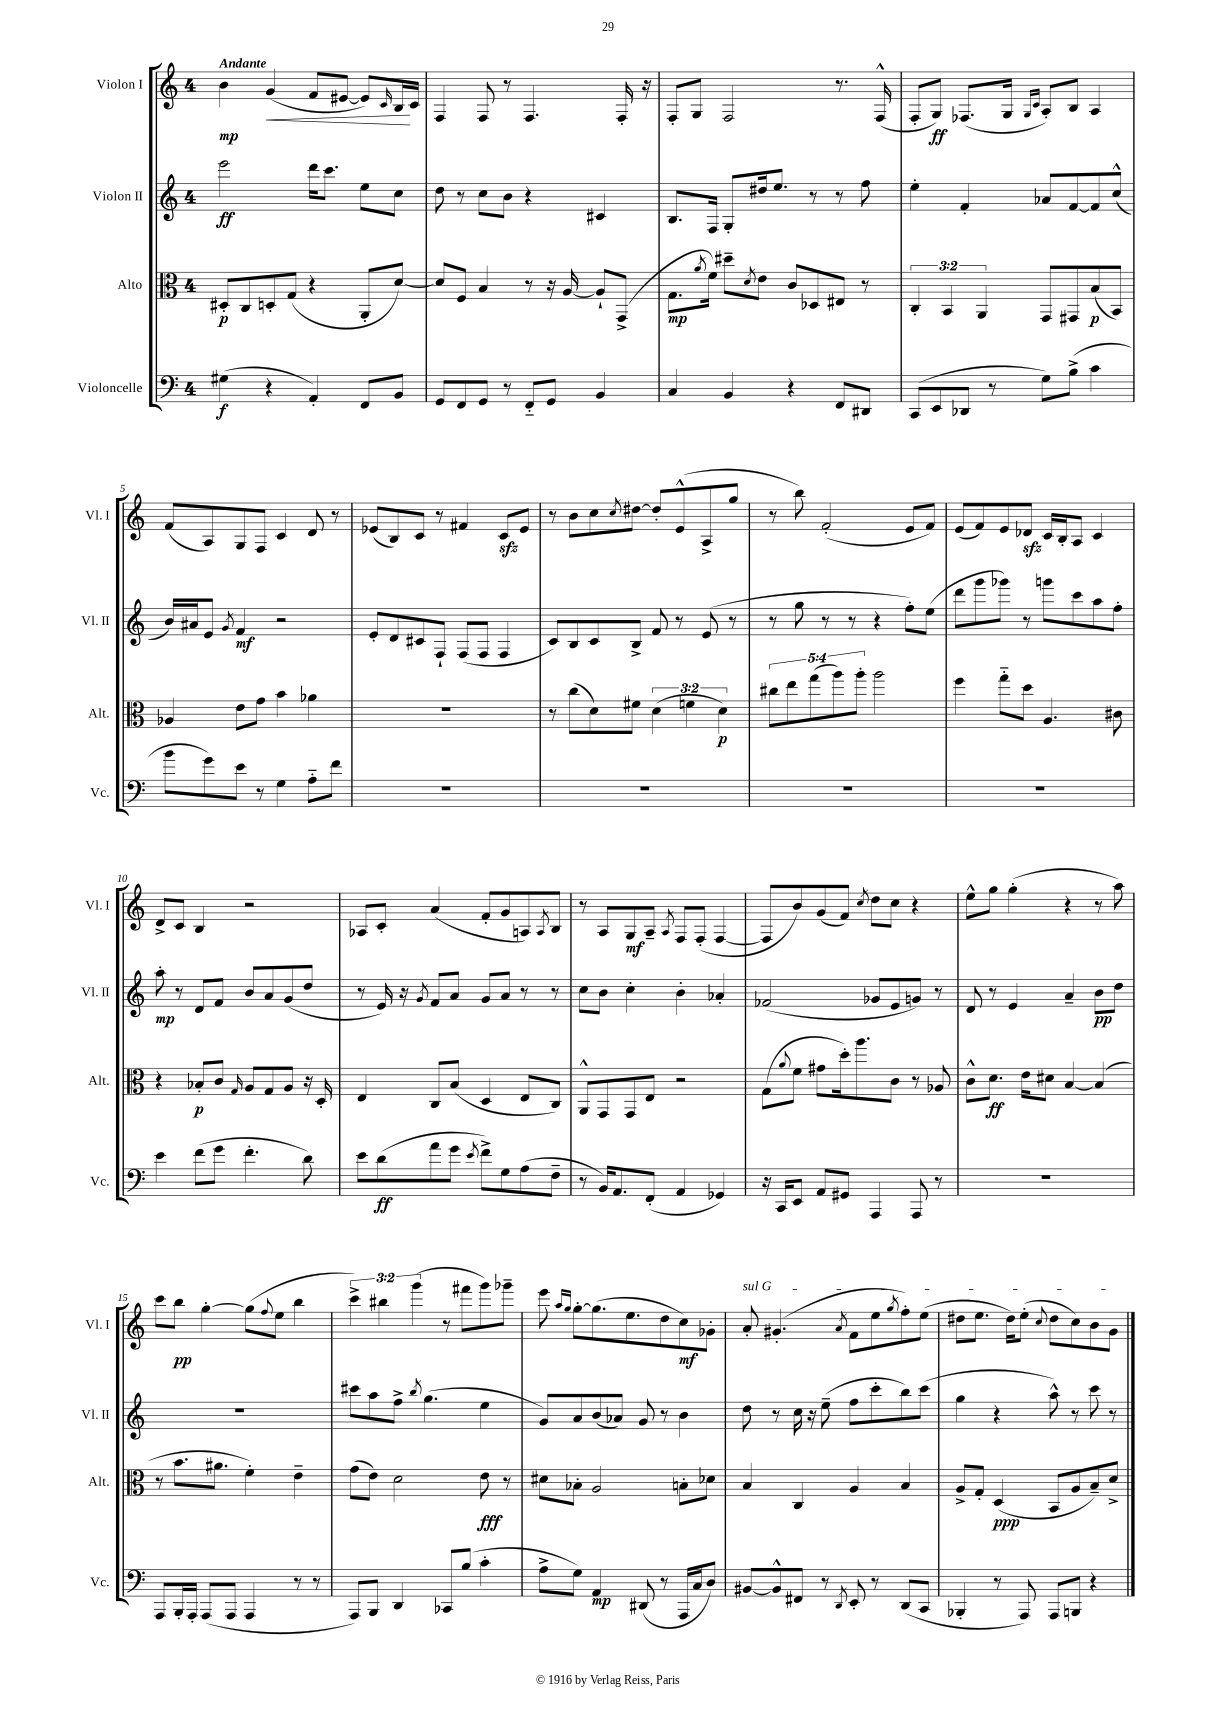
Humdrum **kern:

**kern	**kern	**kern	**kern
*staff4	*staff3	*staff2	*staff1
*clefF4	*clefC3	*clefG2	*clefG2
*k[]	*k[]	*k[]	*k[]
*M4/4	*M4/4	*M4/4	*M4/4
(4G#	8D#'	2eee	4b
.	8C	.	.
4r	8D'	.	(4g
.	(8G	.	.
4AA')	4r	16ddd	8f
.	.	8.ccc	.
.	.	.	[8e#
8FF	8AA'	8ee	8e#])
.	.	.	16qqc
8BB	[8d)	8cc	16B
.	.	.	16c
=	=	=	=
8GG	8d]	8dd	4F
8FF	8F	8r	.
8GG	4B	8cc	8F
8r	.	8b	8r
8FF'~	8r	4r	4.F
8GG	16r	.	.
.	[16A	.	.
4BB	8A`]	4c#	.
.	(8GG^	.	16F'
.	.	.	16r
=	=	=	=
4C	8.G	8.B	8F'
.	.	.	8G
.	8qa	.	.
.	16f)	16F	.
4BB	8dd#~	8G'	2F
.	8qd	.	.
.	8e	16dd#	.
.	.	8.ee	.
4r	8c	.	.
.	8D-	8r	.
8FF	8E#	8r	8.r
8DD#	8r	8ff	.
.	.	.	(16F^^
=	=	=	=
(8CC	6C'	4ee'	8F'
8EE	.	.	8G)
.	6BB	.	.
8DD-	.	4f'	(8.F-
.	6AA	.	.
8r	.	.	.
.	.	.	16G
.	.	.	16qqG
.	.	.	16qqc
8G)	8GG	8a-	8A')
(8B^	8GG#	[8f	8B
4c	(8B	8f]	4A
.	8BB)	(8cc^^	.
=	=	=	=
8b	4A-	16b)	(8f
.	.	16a#	.
8g)	.	8e	8A)
.	.	8qg	.
8e	8e	4f	8G
8r	8g	.	8F
4G	4b	2r	4c
8A'~	4a-	.	8d
8f	.	.	8r
=	=	=	=
1r	1r	8e'	(8e-
.	.	8d	8B)
.	.	8c#	8c
.	.	8F`	8r
.	.	(8F	4f#
.	.	8F	.
.	.	4F	8c
.	.	.	8e-
=	=	=	=
1r	8r	8c)	8r
.	(8cc	8B	8b
.	8d)	8c	8cc
.	.	.	8qcc
.	8f#	8B^	[8dd#
.	(6d	8f	8dd#']
.	.	8r	(8e^^
.	6f	.	.
.	.	(8e	8A^
.	6d)	.	.
.	.	8r	8gg
=	=	=	=
1r	10cc#	8r	8r
.	10ee	.	.
.	.	8gg	8bb)
.	(10gg	.	.
.	.	8r	(2f'
.	10aa)	.	.
.	.	8r	.
.	10aa'	.	.
.	2aa	4r	.
.	.	8ff')	8e
.	.	(8ee	8f)
=	=	=	=
1r	4ff	8ddd	(8e
.	.	8ggg	8f)
.	8gg'~	8ggg-)	8e
.	8dd	8r	8d-
.	4.A	8ggg	16c
.	.	.	16B'
.	.	8ccc	8A
.	.	8aa	4c
.	8c#	8ff'	.
=	=	=	=
4e	4r	8aa'	8d^
.	.	8r	8c
(8f	8B-'	8d	4B
8g	8c	8f	.
.	16qqG	.	.
4.f'	8A	8b	2r
.	8G	8a	.
.	8A	(8g	.
8d)	16r	8dd	.
.	16D'	.	.
=	=	=	=
8e	4E	8r	8A-
(8d	.	16e)	8c'
.	.	16r	.
.	.	8qg	.
8a	8C	8f	(4a
8g	(8B	8a	.
8qe	.	.	.
8f^)	4D	8g	8f'
8G	.	8a	8g
(8A	8E	8r	8A)
.	.	.	8qA
8F~	8C)	8r	8B
=	=	=	=
8r	8AA^^	8cc	8r
16BB)	8GG	8b	8A
8.AA	.	.	.
.	8GG	4cc'	8G
(8FF'	8E	.	8A~
.	.	.	8qA
4AA	2r	4b'	8F
.	.	.	(8F'
4GG-)	.	4a-'	[4F
=	=	=	=
16r	(8G	(2f-	8F]
16CC	.	.	.
.	8qqa	.	.
8EE	8f	.	8b)
8AA	8g#	.	(8g
8GG#	16dd')	.	8f)
.	8.aa	.	.
.	.	.	8qcc
4AAA	.	8g-	8dd
.	8c	8e	8cc
8AAA	8r	8g)	4r
8r	8A-	8r	.
=	=	=	=
1r	8c^^	8d	8ee^^
.	8.d	8r	8gg
.	.	4e	(4gg'
.	16e	.	.
.	8d#	.	.
.	[4B	4a~	4r
.	(4B]	8b	8r
.	.	8dd	8aa)
=	=	=	=
8AAA	8r	1r	8ccc
16BBB'	8.b	.	8bb
16AAA'	.	.	.
(8AAA	.	.	[4gg'
.	8.a#	.	.
8AAA	.	.	.
4AAA	4f')	.	(8gg]
.	.	.	8qqff
.	.	.	8ee
8r	4e~	.	4bb
8r	.	.	.
=	=	=	=
8AAA)	(8g	8ccc#	6ccc^)
8BBB	8e)	8aa	.
.	.	.	6bb#
4DD	2d	8ff^	.
.	.	.	(6ggg
.	.	8qbb	.
.	.	(4.gg	.
8CC-	.	.	8r
(8B	.	.	8fff#
4c'	8e	4ee	8ggg)
.	8r	.	8ggg-~
=	=	=	=
8A^	8d#	8g)	8eee
.	.	.	16qqaa
.	.	.	16qqgg
8G)	8B-'	8a	[8gg'
4AA	2A	(8b	(8.gg]
.	.	8a-)	.
.	.	.	8.ee
(8DD#	.	8g	.
8r	.	8r	8dd
16AAA	8B'	4b	8cc)
16C	.	.	.
8D)	8d-	.	8g-'
=	=	=	=
[8BB#	4B	8dd	8a'
8BB#^^]	.	8r	(4.g#'
8FF#	4C	16cc	.
.	.	16r	.
8r	.	(8ee~	.
8qDD	.	.	8qa
8EE'	4A	8ff	8f
8r	.	8ccc'	8ee
.	.	.	8qgg
(8DD	4B	8bb)	8ff')
8CC	.	(8ccc	(8ee
=	=	=	=
4BBB-'	8A^	4gg	8dd#
.	8G'	.	8.ee
8r	(4D	4r	.
.	.	.	16dd#)
8AAA)	.	.	(8ee'
.	.	.	8qqcc
8AAA	8BB	8aa^^)	8dd#
8BBB	8A	8r	8cc)
4r	8B~)	8ccc	8b
.	8d^	8r	8g
==	==	==	==
*-	*-	*-	*-
